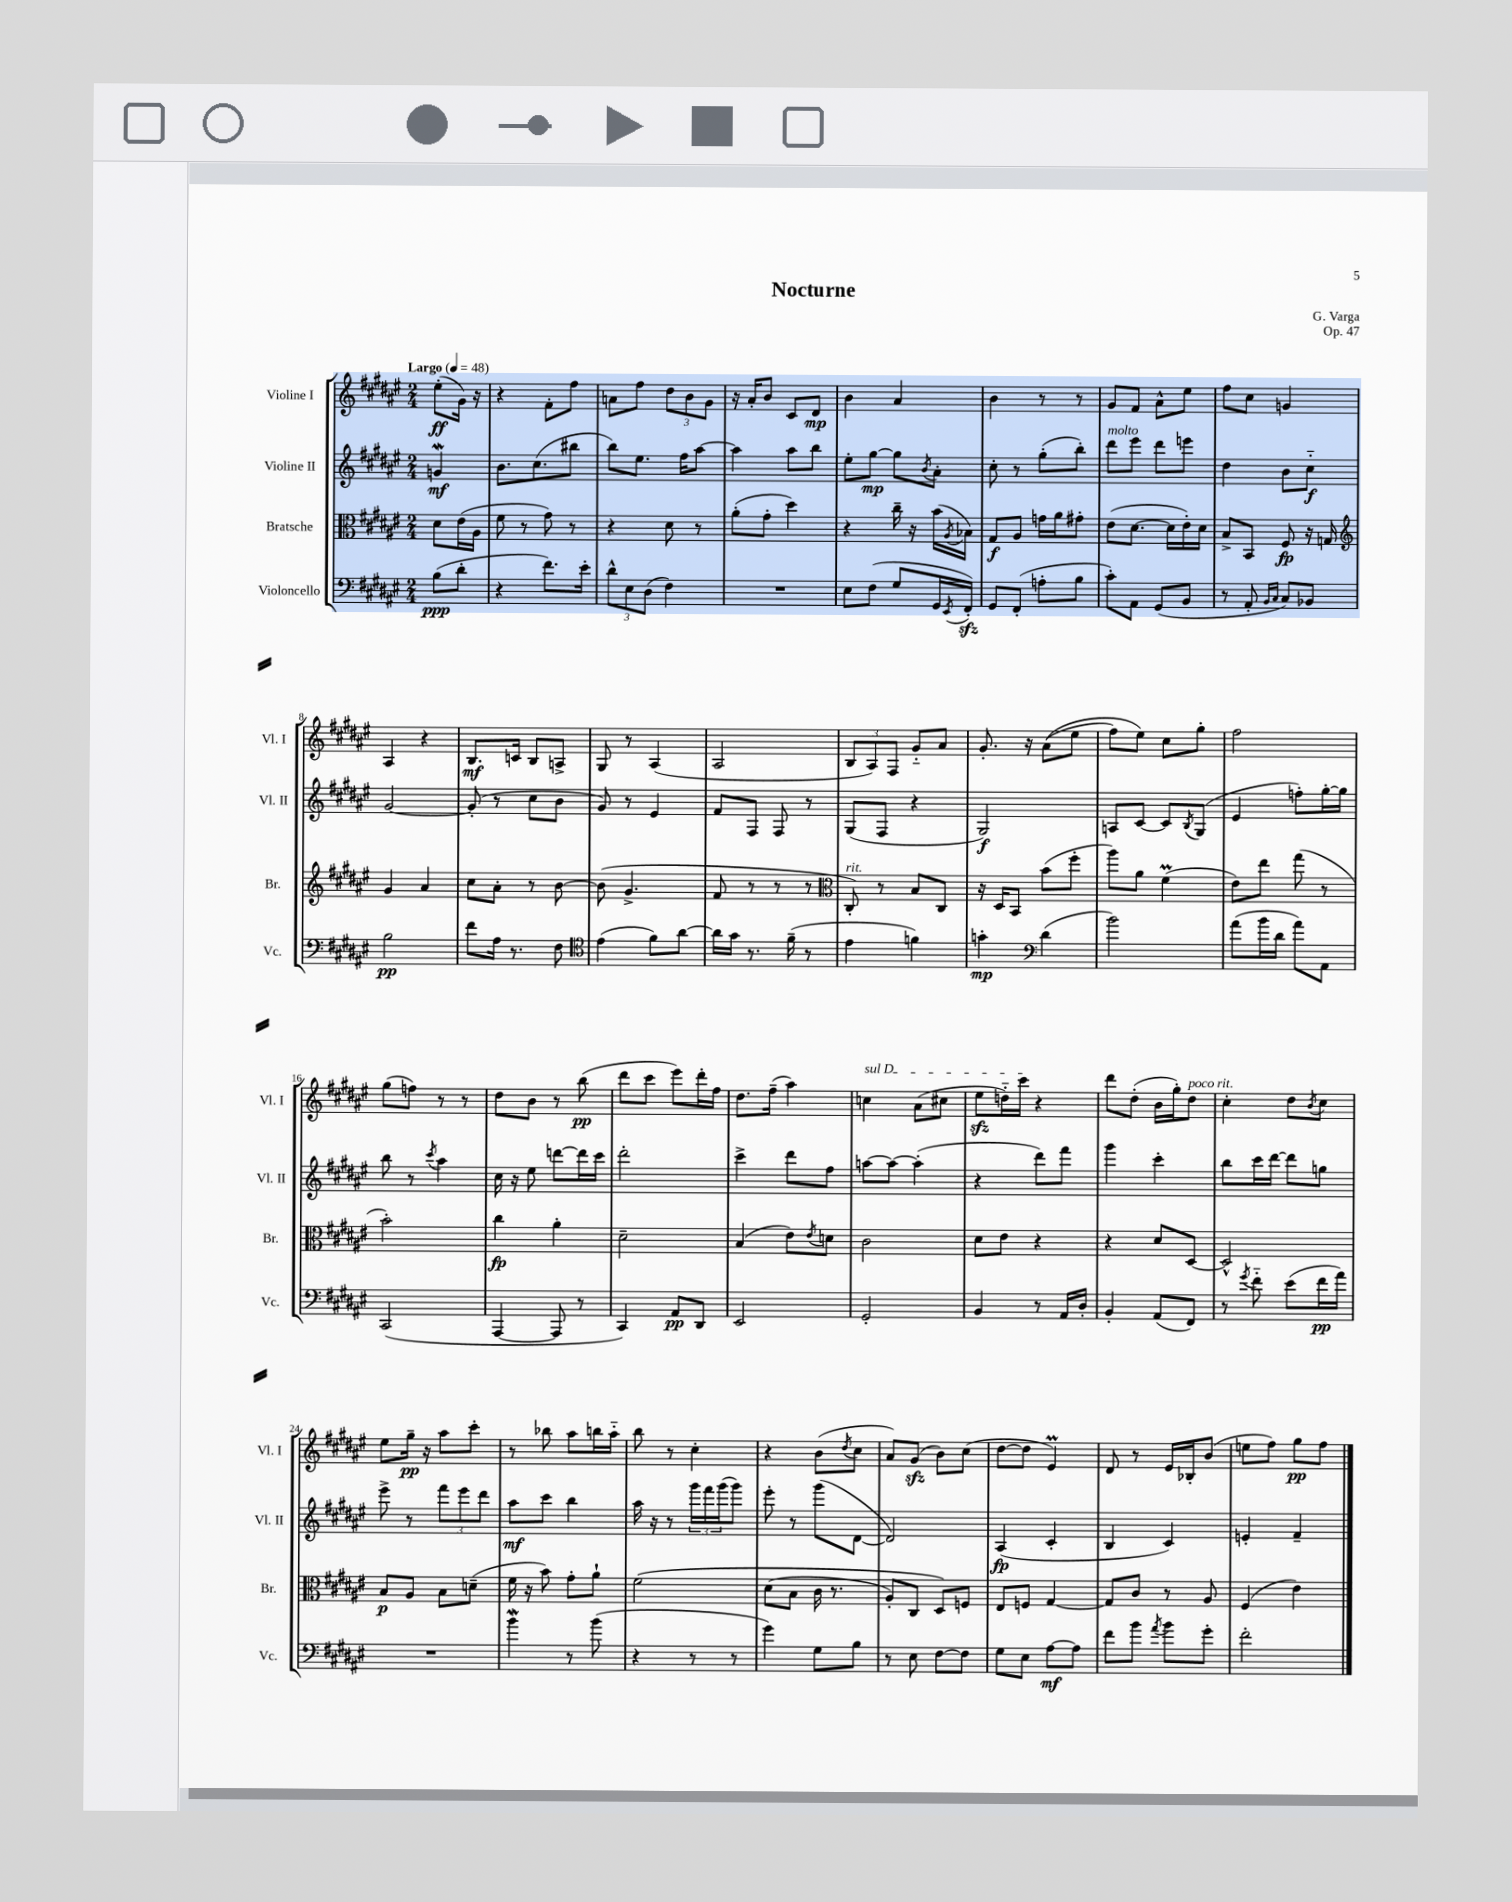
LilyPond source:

\header { title = "Nocturne" composer = "G. Varga" opus = "Op. 47" }
<<
\new StaffGroup <<
\new Staff = "s0" \with { instrumentName = "Violine I" shortInstrumentName = "Vl. I" } {
    \clef treble \key fis \major \numericTimeSignature \time 2/4 \partial 4 \tempo "Largo" 4 = 48
    eis''8-.\ff( gis'16) r16 |
    r4 fis'8-. fis''8 |
    a'8 fis''8 \tuplet 3/2 { dis''8 b'8 gis'8 } |
    r16 ais'16-. b'8 cis'8 dis'8\mp |
    b'4 ais'4 |
    b'4 r8 r8 |
    gis'8 fis'8 ais'8-^ eis''8 |
    fis''8 cis''8 g'4 |
    ais4 r4 |
    b8.\mf c'16 b8 a8-> |
    gis8 r8 ais4( |
    ais2 |
    \tuplet 3/2 { b8 ais8) fis8 } gis'8-_ ais'8 |
    gis'8.-. r16 ais'8(\( eis''8 |
    fis''8) eis''8\) cis''8 gis''8-. |
    fis''2 |
    gis''8( f''8) r8 r8 |
    dis''8 b'8 r8 b''8\pp( |
    dis'''8 cis'''8 eis'''8) dis'''16-. fis''16 |
    dis''8. fis''16--( ais''4) |
    \once \override TextSpanner.bound-details.left.text = \markup { \italic "sul D" } c''4\startTextSpan ais'8( cis''8 |
    eis''8\sfz d''16-_) cis'''16\stopTextSpan r4 |
    dis'''8 dis''8-.( b'16 gis''16-.) dis''8^\markup { \italic "poco rit." } |
    cis''4-. dis''8 \acciaccatura { b'8 } cis''8 |
    eis''8 gis''16--\pp r16 ais''8 cis'''8-. |
    r8 bes''8 ais''8 b''16 ais''16-_ |
    b''8 r8 cis''4-. |
    r4 b'8( \acciaccatura { dis''8 } cis''8 |
    ais'8) gis'8\sfz( b'8) cis''8( |
    dis''8~ dis''8 eis'4\prall) |
    dis'8 r8 eis'16 bes16-. b'8( |
    e''8 fis''8) gis''8\pp fis''8 \bar "|." |
}
\new Staff = "s1" \with { instrumentName = "Violine II" shortInstrumentName = "Vl. II" } {
    \clef treble \key fis \major \numericTimeSignature \time 2/4 \partial 4
    g'4\mordent\mf |
    b'8. cis''8.( bis''8 |
    b''8) eis''8. fis''16 ais''8~ |
    ais''4 ais''8 b''8 |
    eis''8-. gis''8~\mp gis''8 \acciaccatura { b'8 } ais'8-. |
    cis''8-. r8 gis''8-.( b''8-.) |
    dis'''8^\markup { \italic "molto" } eis'''8 dis'''8 e'''8 |
    dis''4 b'8 cis''8-_\f |
    gis'2~ |
    gis'8-.( r8 cis''8 b'8 |
    gis'8) r8 eis'4 |
    fis'8 fis8 fis8 r8 |
    gis8( fis8 r4 |
    gis2\f) |
    a8 cis'8~ cis'8 \acciaccatura { b8 } gis8( |
    eis'4 f''8-.) gis''16~-. gis''16 |
    b''8 r8 \acciaccatura { cis'''8 } ais''4 |
    cis''16 r16 eis''8 d'''8~ d'''16 cis'''16 |
    dis'''2-. |
    cis'''4-> dis'''8 fis''8 |
    a''8~ a''8~ a''4-.( |
    r4 dis'''8) fis'''8 |
    gis'''4 cis'''4-. |
    b''8 cis'''16 dis'''16~ dis'''8 g''8 |
    eis'''8-> r8 \tuplet 3/2 { fis'''8 eis'''8 dis'''8 } |
    ais''8\mf cis'''8 b''4 |
    ais''16 r16 r8 \tuplet 3/2 { gis'''16 fis'''16 gis'''16( } gis'''8) |
    eis'''8-. r8 gis'''8( dis'8~ |
    dis'2) |
    ais4\fp( cis'4-. |
    b4 cis'4) |
    e'4-. fis'4-- \bar "|." |
}
\new Staff = "s2" \with { instrumentName = "Bratsche" shortInstrumentName = "Br." } {
    \clef alto \key fis \major \numericTimeSignature \time 2/4 \partial 4
    dis'8 eis'16( ais16 |
    fis'8 r8 gis'8) r8 |
    r4 dis'8 r8 |
    ais'8-.( gis'8-. dis''4) |
    r4 cis''16-- r16 b'16( \acciaccatura { ais8 } bes16) |
    gis8\f ais8 g'16 ais'16 gis'8-. |
    eis'8( dis'8.~ dis'16 eis'16-.) dis'16 |
    b8-> b,8 fis8\fp r16 g16 |
    \clef treble gis'4 ais'4 |
    cis''8 ais'8-. r8 b'8~ |
    b'8( gis'4.-> |
    fis'8 r8 r8 r8 |
    \clef alto cis8-.^\markup { \italic "rit." }) r8 b8 cis8 |
    r16 dis16 b,8 b'8( fis''8-. |
    ais''8) ais'8 fis'4\prall( |
    eis'8) eis''8 gis''8( r8 |
    b'2-.) |
    cis''4\fp ais'4-. |
    dis'2-- |
    b4( eis'8) \acciaccatura { eis'8 } d'8 |
    cis'2 |
    dis'8 eis'8 r4 |
    r4 dis'8 dis8~ |
    dis2-^ |
    b8\p ais8 b8 d'8--( |
    fis'16 r16 b'8) gis'8-. ais'8-! |
    fis'2\( |
    dis'8( b8 cis'16 r8. |
    ais8-.) cis8 dis8\) f8 |
    eis8 f8 gis4~ |
    gis8 cis'8 r8 ais8 |
    fis4( eis'4) \bar "|." |
}
\new Staff = "s3" \with { instrumentName = "Violoncello" shortInstrumentName = "Vc." } {
    \clef bass \key fis \major \numericTimeSignature \time 2/4 \partial 4
    b8\ppp( dis'8-. |
    r4 fis'8.) eis'16-. |
    \tuplet 3/2 { dis'8-^ eis8 dis8( } fis4) |
    R2 |
    eis8 fis8( gis8 gis,16 \acciaccatura { eis,8 } fis,16-.\sfz) |
    gis,8 fis,8-.( a8-. b8 |
    cis'8-.) ais,8 gis,8( b,8 |
    r8 ais,8-. \grace { b,16 cis16 } cis8) bes,8 |
    b2\pp |
    fis'8 ais16 r8. fis8 |
    \clef tenor eis'4( fis'8) ais'8~ |
    ais'16 gis'16 r8. fis'16--( r8 |
    eis'4 f'4) |
    g'4-.\mp \clef bass dis'4( |
    b'2) |
    ais'8( b'16 dis'16 ais'8) ais,8 |
    cis,2( |
    ais,,4~ ais,,8 r8 |
    cis,4) ais,8\pp dis,8 |
    eis,2 |
    gis,2-. |
    b,4 r8 ais,16 dis16-. |
    b,4-. ais,8( fis,8) |
    r8 \acciaccatura { gis'8 } fis'8-_ eis'8( fis'16\pp ais'16) |
    R2 |
    b'4\mordent r8 b'8( |
    r4 r8 r8 |
    gis'4) gis8 b8 |
    r8 eis8 fis8~ fis8 |
    gis8 eis8 ais8~\mf ais8 |
    fis'8 b'8 \acciaccatura { ais'8 } b'8 gis'8-. |
    fis'2-. \bar "|." |
}
>>
>>
